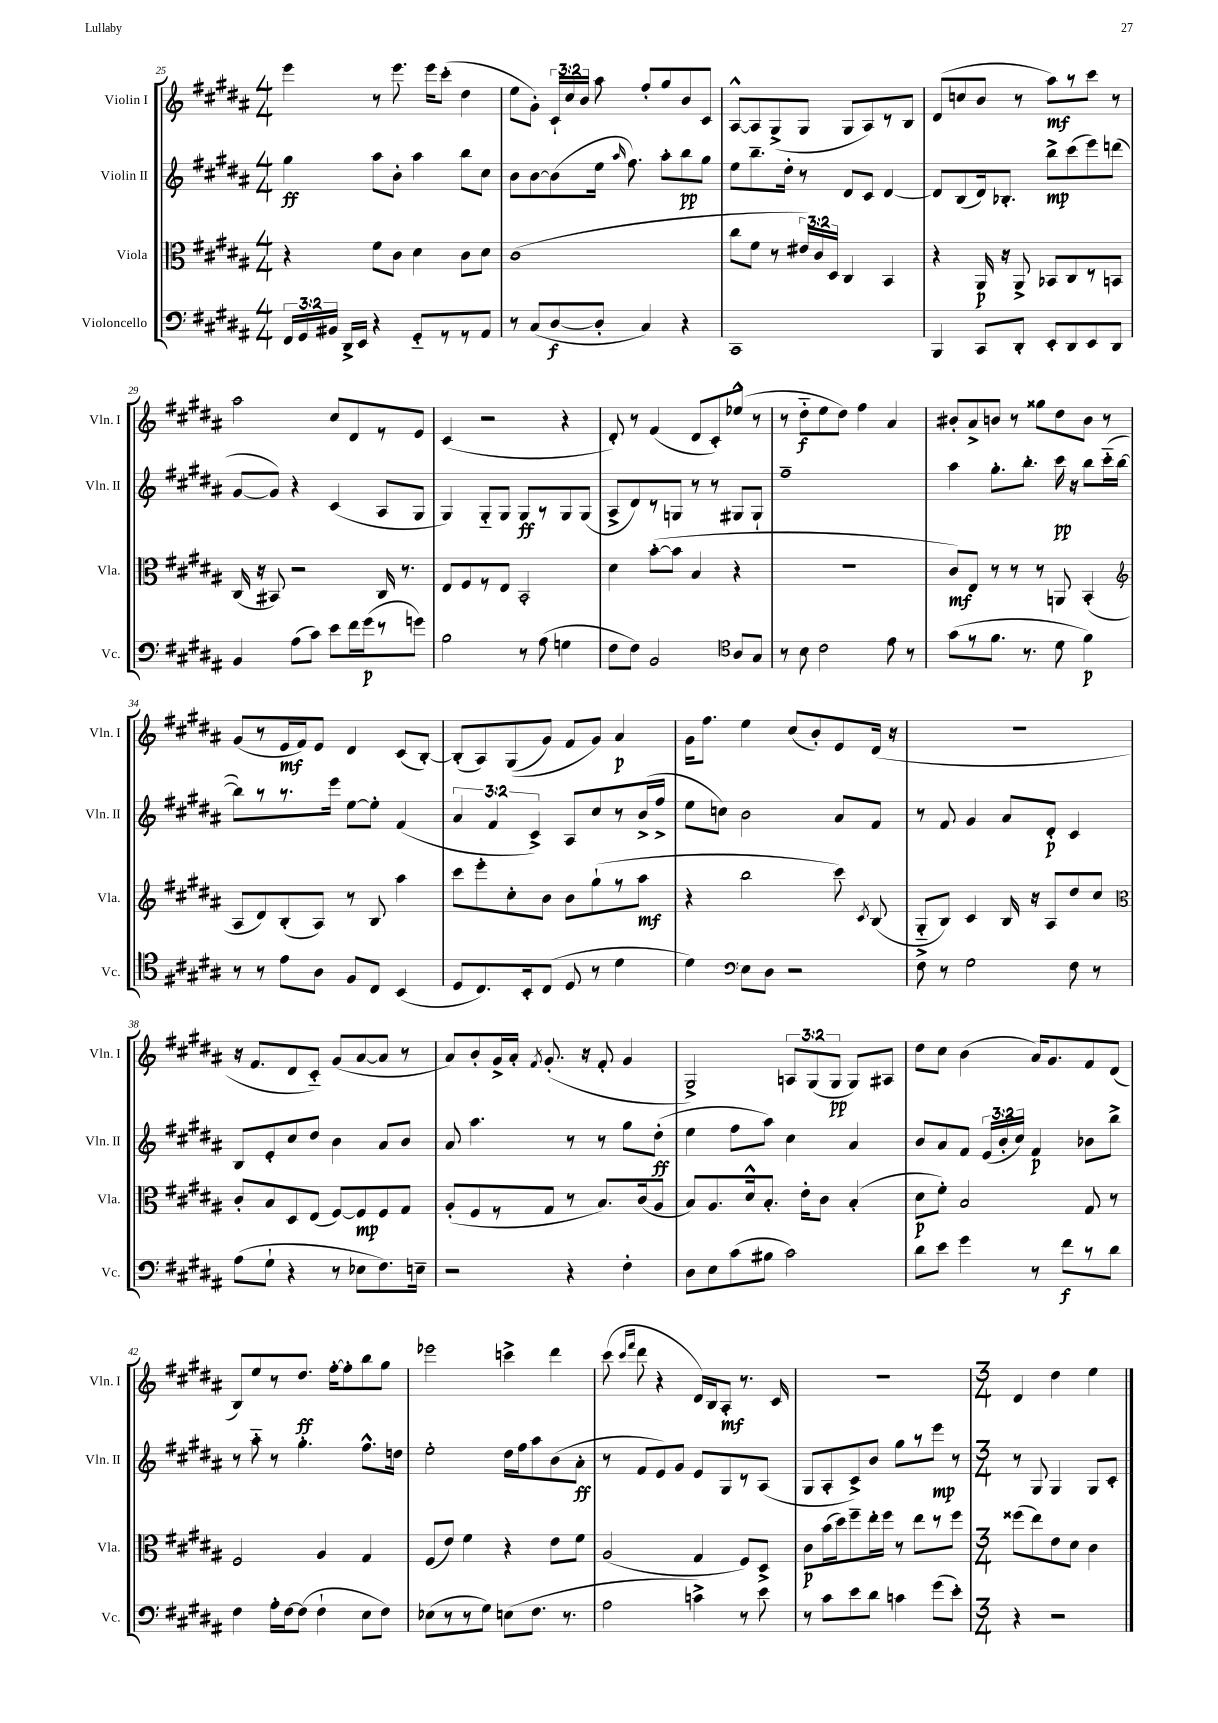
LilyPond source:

<<
\new StaffGroup <<
\new Staff = "s0" \with { instrumentName = "Violin I" shortInstrumentName = "Vln. I" } {
    \clef treble \key b \major \numericTimeSignature \time 4/4 \override Staff.TupletNumber.text = #tuplet-number::calc-fraction-text
    \autoBeamOff e'''4 r8 e'''8. e'''16[ cis'''8]-.( dis''4 |
    e''8[ gis'8]-.) \tuplet 3/2 { cis'16[-! cis''16 b'16] } ais''8 fis''8[-. gis''8 b'8 cis'8] |
    ais8[~-^ ais8 gis8->( gis8] gis8[ ais8) r8 b8] |
    dis'8[( c''8 b'8] r8 ais''8[\mf) r8 cis'''8] r8 |
    ais''2 cis''8[ dis'8 r8 e'8] |
    cis'4( r2 r4 |
    dis'8-.) r8 fis'4( dis'8[ cis'8-.) ees''8]-^( r8 |
    r8 dis''8[-_\f e''8 dis''8]) fis''4 ais'4 |
    bis'8[-. ais'8-> b'8] r8 gisis''8[ dis''8 b'8] r8 |
    gis'8[( r8 e'16\mf fis'16) e'8] dis'4 cis'8[( b8]~-.) |
    b8[-.( ais8) gis8(\( gis'8]) fis'8[ gis'8]\) ais'4\p |
    gis'16[ fis''8.] e''4 cis''8[( b'8-.) e'8 dis'16]( r16 |
    R1 |
    r16 fis'8.[ dis'8 cis'8]-_) gis'8[( ais'8~ ais'8] r8 |
    ais'8[) b'8-. gis'16-> ais'16]-. \acciaccatura { fis'8 } gis'8.-.( r16 fis'8-. gis'4 |
    gis2->) \tuplet 3/2 { a8[ gis8( gis8]\pp } gis8[) ais8] |
    dis''8[ cis''8] b'4( ais'16[) gis'8. fis'8 dis'8]( |
    b8[) e''8 r8 dis''8.]\ff fis''16[~-. fis''8-. b''8 gis''8] |
    ees'''2 c'''4-> dis'''4 |
    cis'''8( \grace { cis'''16[ fis'''16] } dis'''8 r4 dis'16[) b16 ais8]-.\mf r8. cis'16 |
    R1 |
    \numericTimeSignature \time 3/4 dis'4 dis''4 e''4 \bar "|." |
}
\new Staff = "s1" \with { instrumentName = "Violin II" shortInstrumentName = "Vln. II" } {
    \clef treble \key b \major \numericTimeSignature \time 4/4 \override Staff.TupletNumber.text = #tuplet-number::calc-fraction-text
    \autoBeamOff gis''4\ff ais''8[ b'8]-. ais''4 b''8[ cis''8] |
    b'8[ b'8~ b'8( e''16] \grace { ais''16 } fis''8.) ais''8[-. b''8\pp gis''8] |
    e''8[ b''8.-- dis''16]-. r8 dis'8[ cis'8] dis'4~ |
    dis'8[ b8( dis'16) bes8.]-. b''8[->\mp cis'''8( e'''8) d'''8]( |
    gis'8[~ gis'8]) r4 cis'4( ais8[ gis8] |
    gis4) gis8[-_ gis8] gis8[\ff r8 gis8 gis8]( |
    ais8[-> dis'8) r8 g8] r8 r8 gis8[ gis8]-! |
    fis''1-- |
    ais''4 gis''8.[-. b''8.]-. cis'''16\pp r16 b''8[ cis'''16-_( b''16]~ |
    b''8[) r8 r8. e'''16] e''8[~ e''8]-. fis'4( |
    \tuplet 3/2 { ais'4 fis'4 cis'4->) } ais8[ cis''8 r8 b'16->( fis''16]-> |
    e''8[ c''8]) b'2 ais'8[ fis'8] |
    r8 fis'8 gis'4 ais'8[ dis'8]-.\p cis'4 |
    b8[ e'8-. cis''8 dis''8] b'4 ais'8[ b'8] |
    ais'8 ais''4. r8 r8 gis''8[ dis''8]-.\ff( |
    e''4 fis''8[ ais''8]) cis''4 ais'4 |
    b'8[ ais'8 fis'8] \tuplet 3/2 { e'16[( b'16-. cis''16]) } fis'4\p bes'8[ b''8]-> |
    r8 ais''8-_ r8 gis''4.-. fis''8.[-^ d''16] |
    e''2-. dis''16[ fis''16 ais''8 b'8( ais'8]-.\ff |
    r8 fis'8[ e'8) gis'8] e'8[ gis8 r8 ais8]( |
    gis8[ ais8-. cis'8->) b'8] gis''8[ r8 e'''8]\mp r8 |
    \numericTimeSignature \time 3/4 r8 gis8 gis4 gis8[ cis'8]-. \bar "|." |
}
\new Staff = "s2" \with { instrumentName = "Viola" shortInstrumentName = "Vla." } {
    \clef alto \key b \major \numericTimeSignature \time 4/4 \override Staff.TupletNumber.text = #tuplet-number::calc-fraction-text
    \autoBeamOff r4 fis'8[ cis'8] dis'4 cis'8[ dis'8] |
    cis'1( |
    cis''8[ fis'8] r8 \tuplet 3/2 { eis'16[) cis'16 dis16] } cis4 b,4 |
    r4 ais,16\p r16 ais,8-> bes,8[ cis8 r8 b,8] |
    cis16( r16 bis,8) r2 cis16 r8. |
    e8[ fis8 r8 e8] b,2-. |
    dis'4 b'8[~-.( b'8] b4 r4 |
    R1 |
    cis'8[\mf) e8] r8 r8 r8 a,8 b,4-.( |
    \clef treble ais8[ dis'8) b8-.( ais8]) r8 b8 ais''4 |
    cis'''8[ e'''8-. cis''8-. b'8] b'8[ gis''8-!( r8 ais''8]\mf |
    r4 b''2 cis'''8) \acciaccatura { cis'8 } b8( |
    gis8[-_ b8]) cis'4 b16 r16 ais8[ dis''8 cis''8] |
    \clef alto cis'8[-. b8 dis8 e8]( fis8[~) fis8\mp fis8 gis8] |
    ais8[-.( fis8 r8 gis8] r8 b8.[) cis'16( ais8] |
    b8[) ais8. dis'16-^ b8.]-. e'16[-. cis'8] b4-.( |
    dis'8[\p fis'8]-.) b2 gis8 r8 |
    fis2 ais4 gis4 |
    fis8[( e'8]) fis'4 r4 e'8[ fis'8] |
    ais2( gis4 fis8[) dis8]-> |
    cis'8[\p b'16( dis''16) fis''8-- e''16-. fis''16] r8 e''8[ r8 fis''8] |
    \numericTimeSignature \time 3/4 fisis''8[( e''8) e'8 dis'8] cis'4 \bar "|." |
}
\new Staff = "s3" \with { instrumentName = "Violoncello" shortInstrumentName = "Vc." } {
    \clef bass \key b \major \numericTimeSignature \time 4/4 \override Staff.TupletNumber.text = #tuplet-number::calc-fraction-text
    \autoBeamOff \tuplet 3/2 { fis,16[ gis,16 bis,16] } dis,16[-> e,16] r4 gis,8[-_ r8 r8 ais,8] |
    r8 cis8[( dis8~\f dis8]-. cis4) r4 |
    cis,1 |
    b,,4 cis,8[ dis,8]-. e,8[-. dis,8 e,8 dis,8] |
    b,4 ais8[( cis'8]) e'8[ fis'16 gis'16\p( r8 g'8]) |
    b2 r8 ais8( g4 |
    fis8[ fis8]) b,2 \clef tenor ais8[ gis8] |
    r8 b8 cis'2 e'8 r8 |
    gis'8[( r8 fis'8.] r8. dis'8 fis'4\p) |
    r8 r8 e'8[ ais8] fis8[ cis8] b,4( |
    dis8[ cis8.) b,16-. cis8]( dis8 r8 dis'4 |
    dis'4) \clef bass e8[ dis8] r2 |
    fis8-> r8 gis2 fis8 r8 |
    ais8[( gis8]-! r4 r8 ees8[ fis8.) e16]-- |
    r2 r4 fis4-. |
    dis8[ e8 cis'8( bis8] cis'2) |
    dis'8[ e'8] gis'4 r8 fis'8[\f r8 dis'8] |
    fis4 ais16[-. fis16~ fis8]( fis4-! e8[ fis8]) |
    ees8[( r8 r8 gis8]) e8[( fis8.] r8. |
    ais2 c'4->) r8 e'8 |
    r8 cis'8[ e'8 dis'8] c'4 gis'8[( e'8]-.) |
    \numericTimeSignature \time 3/4 r4 r2 \bar "|." |
}
>>
>>
\layout { \context { \Score currentBarNumber = #25 } }
